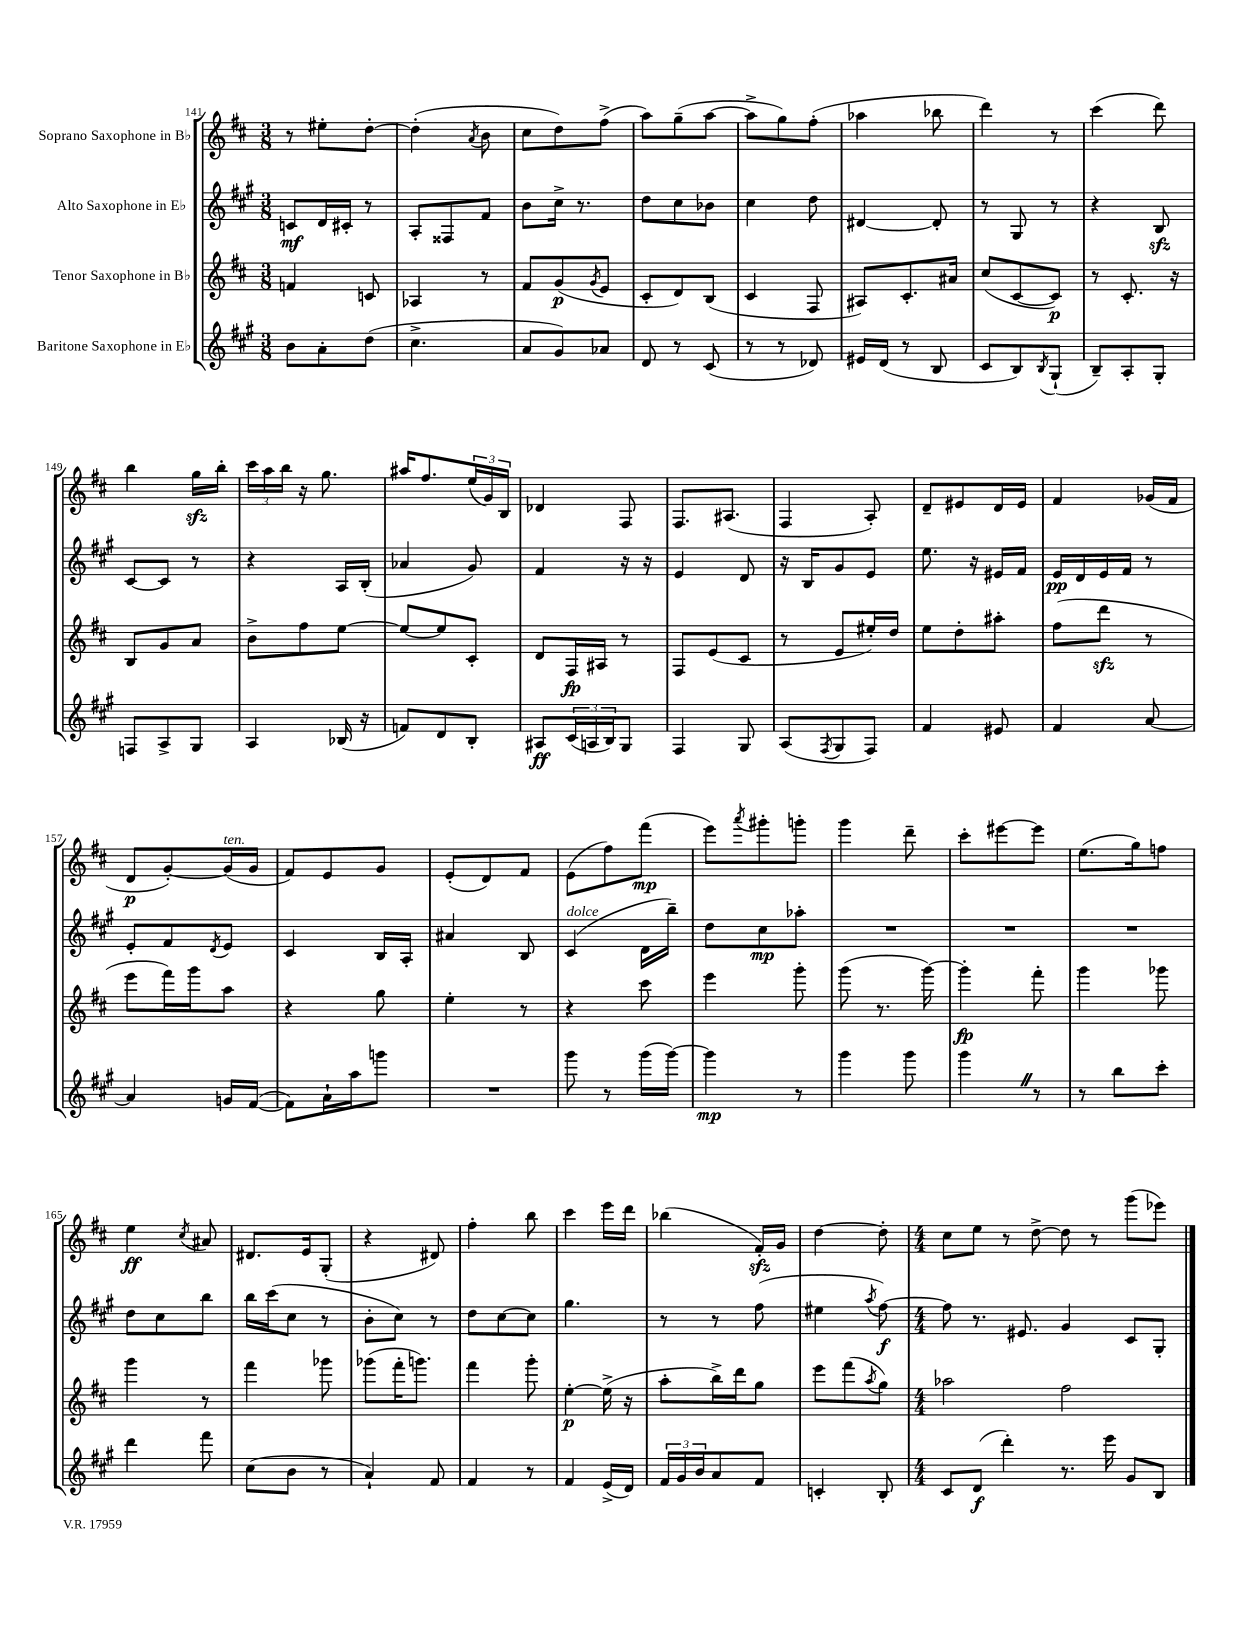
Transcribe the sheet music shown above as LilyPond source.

<<
\new StaffGroup <<
\new Staff = "s0" \with { instrumentName = "Soprano Saxophone in Bb" } {
    \clef treble \key d \major \numericTimeSignature \time 3/8
    r8 eis''8-. d''8~-. |
    d''4-.( \acciaccatura { a'8 } b'8 |
    cis''8 d''8) fis''8->( |
    a''8) g''8--( a''8~ |
    a''8-> g''8) fis''8-.( |
    aes''4 bes''8 |
    d'''4) r8 |
    cis'''4( d'''8) |
    b''4 g''16\sfz b''16-. |
    \tuplet 3/2 { cis'''16 a''16 b''16 } r16 g''8. |
    ais''16 fis''8. \tuplet 3/2 { e''16( g'16) b16 } |
    des'4 fis8 |
    fis8. ais8.( |
    fis4 a8-.) |
    d'8-- eis'8 d'16 eis'16 |
    fis'4 ges'16( fis'16 |
    d'8\p g'8~-.) g'16^\markup { \italic "ten." }( g'16 |
    fis'8) e'8 g'8 |
    e'8-.( d'8) fis'8 |
    e'8( fis''8) fis'''8\mp( |
    e'''8) \acciaccatura { a'''8 } gis'''8-. g'''8-. |
    g'''4 d'''8-- |
    cis'''8-. eis'''8~ eis'''8 |
    e''8.( g''16) f''8 |
    e''4\ff \acciaccatura { cis''8 } ais'8 |
    dis'8. e'16 g8-.( |
    r4 dis'8) |
    fis''4-. b''8 |
    cis'''4 e'''16 d'''16 |
    bes''4( fis'16-.\sfz) g'16 |
    d''4~ d''8-. |
    \numericTimeSignature \time 4/4 cis''8 e''8 r8 d''8~-> d''8 r8 g'''8( ees'''8) \bar "|." |
}
\new Staff = "s1" \with { instrumentName = "Alto Saxophone in Eb" } {
    \clef treble \key a \major \numericTimeSignature \time 3/8
    c'8\mf d'16 cis'16-. r8 |
    a8-. fisis8 fis'8 |
    b'8 cis''16-> r8. |
    d''8 cis''8 bes'8 |
    cis''4 d''8 |
    dis'4~ dis'8-. |
    r8 gis8 r8 |
    r4 b8\sfz |
    cis'8~ cis'8 r8 |
    r4 a16 b16-.( |
    aes'4 gis'8) |
    fis'4 r16 r16 |
    e'4 d'8 |
    r16 b16 gis'8 e'8 |
    e''8. r16 eis'16 fis'16 |
    e'16\pp d'16 e'16 fis'16 r8 |
    e'8-. fis'8 \acciaccatura { d'8 } e'8 |
    cis'4 b16 a16-. |
    ais'4 b8 |
    cis'4^\markup { \italic "dolce" }( d'16 b''16--) |
    d''8 cis''8\mp aes''8-. |
    R4. |
    R4. |
    R4. |
    d''8 cis''8 b''8 |
    b''16 cis'''16( cis''8 r8 |
    b'8-. cis''8) r8 |
    d''8 cis''8~ cis''8 |
    gis''4. |
    r8 r8 fis''8( |
    eis''4 \acciaccatura { a''8 } fis''8~\f) |
    \numericTimeSignature \time 4/4 fis''8 r8. eis'8. gis'4 cis'8 gis8-. \bar "|." |
}
\new Staff = "s2" \with { instrumentName = "Tenor Saxophone in Bb" } {
    \clef treble \key d \major \numericTimeSignature \time 3/8
    f'4 c'8 |
    aes4 r8 |
    fis'8 g'8\p( \acciaccatura { g'8 } e'8 |
    cis'8-. d'8) b8( |
    cis'4 fis8 |
    ais8) cis'8.-. ais'16 |
    cis''8( cis'8~ cis'8\p) |
    r8 cis'8.-. r16 |
    b8 g'8 a'8 |
    b'8-> fis''8 e''8~ |
    e''8~ e''8 cis'8-. |
    d'8 fis16\fp ais16 r8 |
    fis8 e'8( cis'8 |
    r8 e'8 eis''16-.) d''16 |
    e''8 d''8-. ais''8-. |
    fis''8( d'''8\sfz r8 |
    e'''8 fis'''16) g'''16 a''8 |
    r4 g''8 |
    e''4-. r8 |
    r4 cis'''8 |
    e'''4 g'''8-. |
    g'''8( r8. g'''16~) |
    g'''4-.\fp fis'''8-. |
    g'''4 ges'''8 |
    g'''4 r8 |
    fis'''4 ges'''8 |
    ges'''8( fis'''16-. g'''8.) |
    fis'''4 g'''8-. |
    e''4~-.\p e''16->( r16 |
    a''8-. b''16->) d'''16 g''8 |
    e'''8 fis'''8( \acciaccatura { a''8 } g''8) |
    \numericTimeSignature \time 4/4 aes''2 fis''2 \bar "|." |
}
\new Staff = "s3" \with { instrumentName = "Baritone Saxophone in Eb" } {
    \clef treble \key a \major \numericTimeSignature \time 3/8
    b'8 a'8-. d''8( |
    cis''4.-> |
    a'8 gis'8) aes'8 |
    d'8 r8 cis'8( |
    r8 r8 des'8) |
    eis'16 d'16( r8 b8 |
    cis'8 b8) \acciaccatura { b8 } gis8-!( |
    b8--) a8-. gis8-. |
    f8 a8-> gis8 |
    a4 bes16( r16 |
    f'8) d'8 b8-. |
    ais8\ff \tuplet 3/2 { cis'16( a16 b16) } gis8 |
    fis4 gis8 |
    a8( \acciaccatura { fis8 } gis8 fis8) |
    fis'4 eis'8 |
    fis'4 a'8~ |
    a'4 g'16 fis'16~( |
    fis'8) a'16-! a''16 g'''8 |
    R4. |
    gis'''8 r8 gis'''16( gis'''16~) |
    gis'''4\mp r8 |
    gis'''4 gis'''8 |
    gis'''4 \once \override BreathingSign.text = \markup { \musicglyph "scripts.caesura.straight" } \breathe r8 |
    r8 b''8 cis'''8-. |
    d'''4 fis'''8 |
    cis''8( b'8 r8 |
    a'4-!) fis'8 |
    fis'4 r8 |
    fis'4 e'16->( d'16) |
    \tuplet 3/2 { fis'16 gis'16 b'16 } a'8 fis'8 |
    c'4-. b8-. |
    \numericTimeSignature \time 4/4 cis'8 d'8\f( d'''4-.) r8. e'''16 gis'8 b8 \bar "|." |
}
>>
>>
\layout { \context { \Score currentBarNumber = #141 } }
